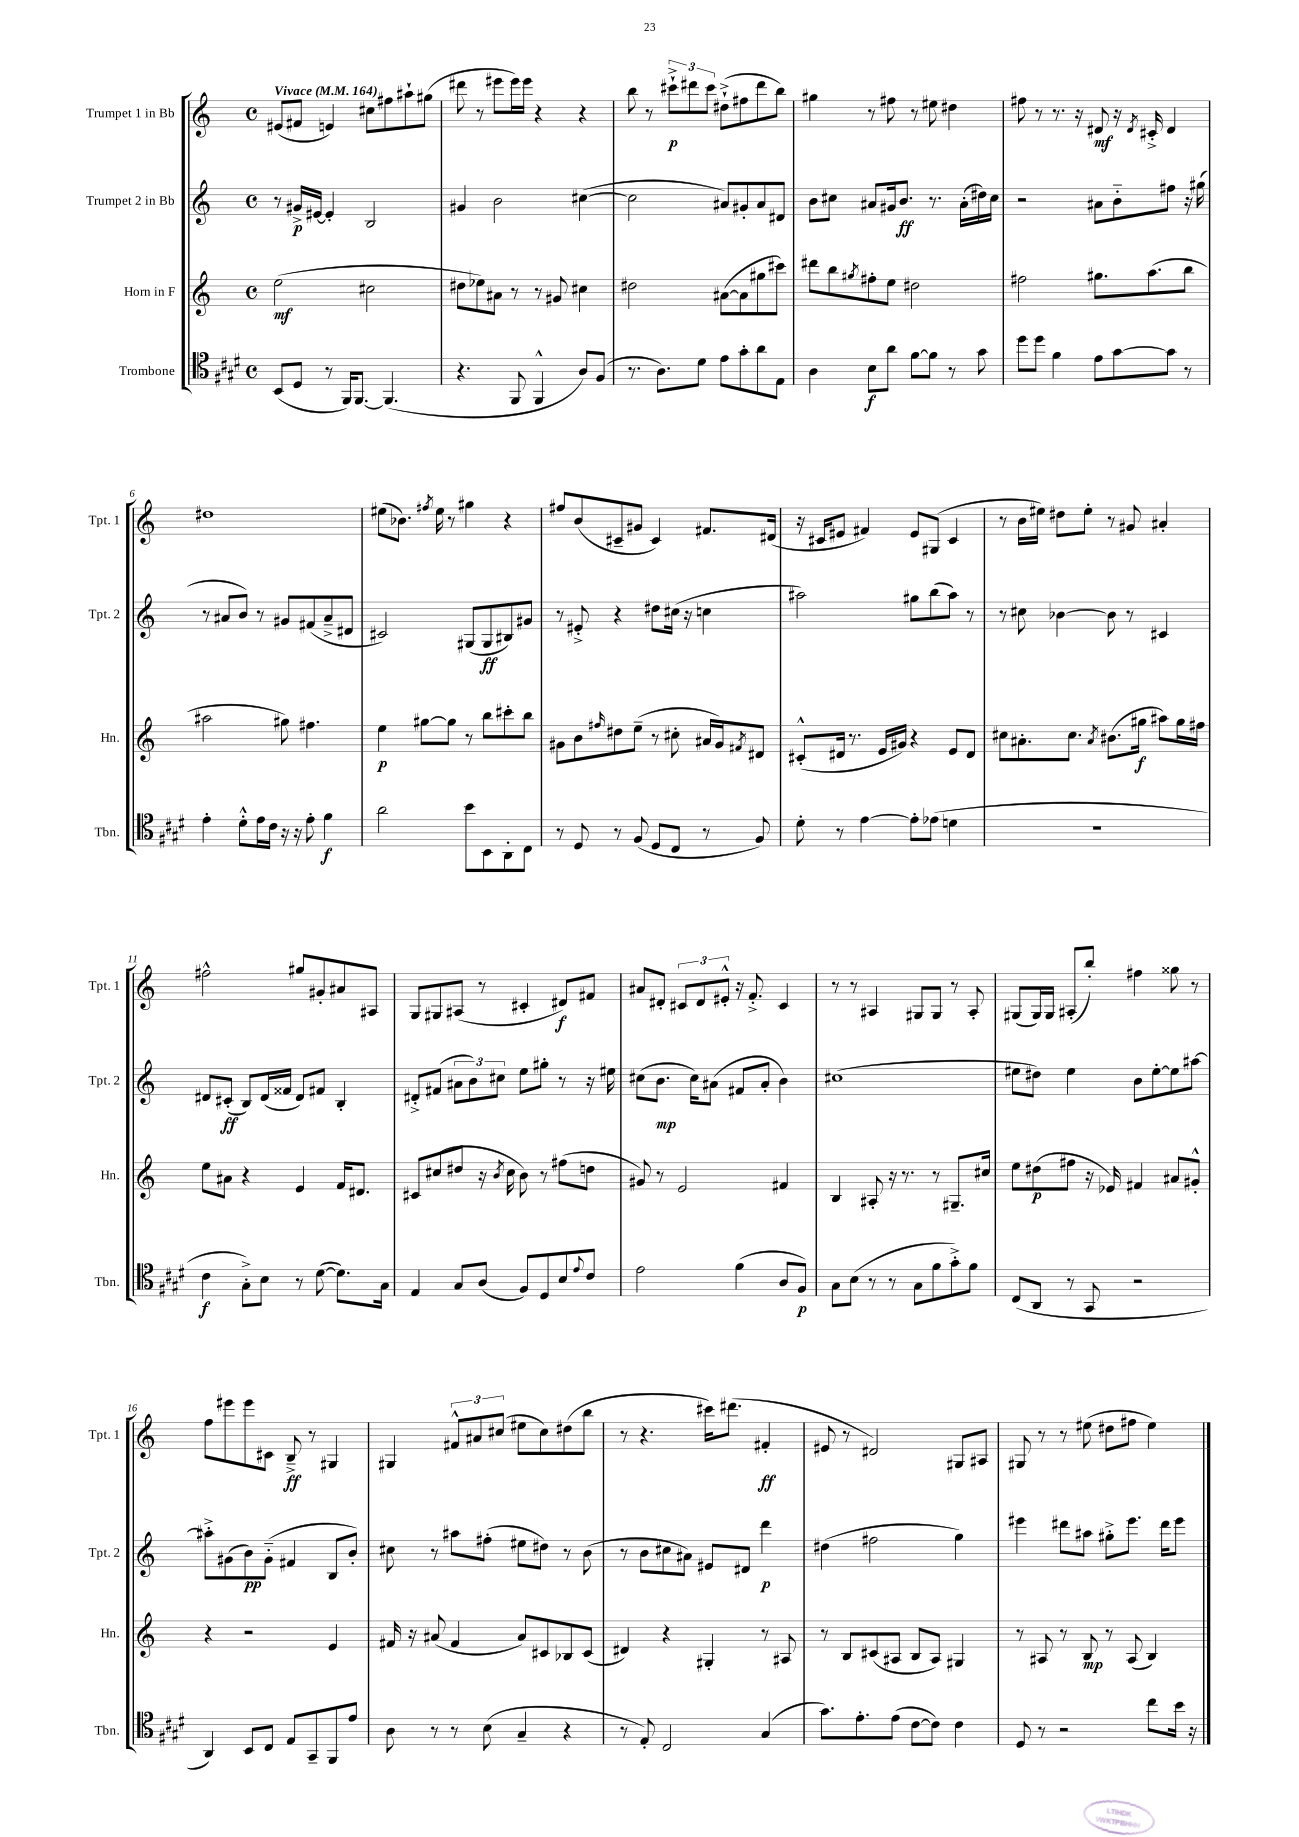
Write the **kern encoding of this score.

**kern	**kern	**kern	**kern
*staff4	*staff3	*staff2	*staff1
*clefC4	*clefG2	*clefG2	*clefG2
*k[f#c#g#d#]	*k[]	*k[]	*k[]
*M4/4	*M4/4	*M4/4	*M4/4
*met(c)	*met(c)	*met(c)	*met(c)
*MM164	*MM164	*MM164	*MM164
(8BB	(2ee	8r	(8e#
8D#	.	16g#^	8f#
.	.	[16e#	.
8r	.	4e#']	4e)
16FF#)	.	.	.
[8.FF#	.	.	.
.	2cc#	2B	8cc#
(4.FF#]	.	.	8ff#
.	.	.	8aa#`
.	.	.	(8gg#
=	=	=	=
4.r	8dd#	4g#	8ddd#
.	8ee-)	.	8r
.	8a#	2b	8eee#
8FF#	8r	.	16eee#)
.	.	.	16eee#
4FF#^^	8r	.	4r
.	8g#	.	.
8A)	4cc#	([4cc#	4r
(8F#	.	.	.
=	=	=	=
8.r	2dd#	2cc#]	8bb
.	.	.	8r
8.A)	.	.	.
.	.	.	12ccc#`^
.	.	.	12ddd#
8d#	.	.	.
.	.	.	12ccc#
8e	([8a#	8a#)	(8dd#`^
8g#'	8a#]	8g#'	8ff#
8a	8gg#	8a#	8ddd#
8E	8ccc#)	8d#	8bb)
=	=	=	=
4A	8ddd#	8b	4gg#
.	8bb	8cc#	.
.	8qgg#	.	.
8B	8ff#'	8a#	8r
8a	8ee	16g#	8ff#
.	.	8.b	.
[8f#	2dd#	.	8r
8f#]	.	8.r	8ee#
8r	.	.	4dd#
.	.	(16a#'	.
8g#	.	16dd#)	.
.	.	16cc#	.
=	=	=	=
8dd#	2ff#	2r	8ff#
8dd#	.	.	8r
4f#	.	.	8.r
.	.	.	16r
8e	8.gg#	8a#	8d#
[8g#	.	8b'~	16r
.	.	.	8qd#
.	(8.aa	.	16c#'^
8g#]	.	8ff#	4d#
8r	8bb	16r	.
.	.	(16gg#	.
=	=	=	=
4e'	2aa#	8r	1dd#
.	.	8a#	.
8d#'^^	.	8b)	.
16e	.	8r	.
16c#	.	.	.
16r	8gg#)	8g#	.
16r	.	.	.
8e'	4.ff#	(8f#	.
4f#	.	8a#~^	.
.	.	8d#	.
=	=	=	=
2a	4ee	2c#)	(8ee#
.	.	.	8.b-)
.	[8gg#	.	.
.	.	.	8qff#
.	.	.	16ee#
.	8gg#]	.	8r
8b	8r	(8G#	4gg#
8BB	8bb	8G#	.
8AA'	8ccc#'	8B#)	4r
8C#	8bb	8g#	.
=	=	=	=
8r	8g#	8r	8ff#
8D#	8b	8e#'^	(8b
.	16qqff#	.	.
8r	8dd#	4r	8c#~
(8F#	(8ee~	.	8g#
8D#	8r	8dd#	4c#)
8C#	8cc#'	(16cc#	.
.	.	16r	.
8r	16a#	4cc	8.f#
.	16g#)	.	.
.	8qf#	.	.
8F#)	8d#	.	.
.	.	.	(16d#
=	=	=	=
8d#'	(8c#'^^	2aa#)	16r
.	.	.	16c#
8r	16d#	.	8e#
.	8.r	.	.
[4e	.	.	4f#)
.	16e	.	.
.	16g#)	.	.
8e']	4r	8gg#	8e#
(8e-	.	(8bb	(8G#
4d	8e	8aa#)	4c#
.	8d#	8r	.
=	=	=	=
1r	8cc#	8r	8r
.	8.a#'	8cc#	16b
.	.	.	16ee#)
.	.	[4b-	8dd#
.	8.cc#	.	.
.	.	.	8ee#'
.	8qa#	.	.
.	(8.b#	8b-]	8r
.	.	8r	8g#
.	16gg#	.	.
.	8aa#)	4c#	4a#'
.	16gg#	.	.
.	16ff#	.	.
=	=	=	=
4c#	8ee	8d#	2ff#^^
.	8a#	(8c#'	.
8G#'^)	4r	8B)	.
8B	.	(16d#	.
.	.	16f##	.
8r	4e	8d#)	8gg#
([8d#	.	8f#	8g#'
8.d#])	16f	4B'	8a#
.	8.d#	.	.
.	.	.	8A#
16G#	.	.	.
=	=	=	=
4E	8c#	8d#'^	8G
.	(8cc#	(8f#	8G#
8G#	8dd#	12a#	(8A#
.	.	12b)	.
(8A	16r	.	8r
.	.	12cc#	.
.	8qb	.	.
.	16cc#	.	.
8F#)	8b)	8ee	4c#'
8D#	8r	8gg#'	.
8B	(8ff#	8r	8d#)
8qqe	.	.	.
8c#	8dd	16r	8f#
.	.	16ee#	.
=	=	=	=
2e	8g#)	(8cc#	8a#
.	8r	8.b	8d#'
.	2e	.	12c#
.	.	16cc#)	.
.	.	.	12d#
.	.	(8a#	.
.	.	.	12e#'^^
(4f#	.	8f#	16r
.	.	.	8.f'^
.	.	8a#'	.
8A	4f#	4b)	4c#
8F#)	.	.	.
=	=	=	=
8G#	4B	(1cc#	8r
(8B	.	.	8r
8r	8A#'	.	4A#
8r	16r	.	.
.	8.r	.	.
8G#	.	.	8G#
8f#	8r	.	8G#
8g#'^)	8.G#~	.	8r
8f#	.	.	8A#'
.	16cc#	.	.
=	=	=	=
(8C#	8ee	8ee#	(8G#
8AA	(8dd#	8dd#)	16G#)
.	.	.	16G#
8r	8ff#	4ee#	(8A#'
8GG#	16r	.	8bb')
.	16e-)	.	.
2r	4f#	8b	4ff#
.	.	[8ee#'	.
.	8a#	8ee#]	8gg##
.	8g#'^^	[8aa#	8r
=	=	=	=
4AA)	4r	8aa#'^]	8ff
.	.	(8g#	8eee#
8BB	2r	8b)	8eee#
8C#	.	(8g#'~	8c#
8E	.	4f#	8B~^
8GG#~	.	.	8r
8FF#	4e	8B	4G#
8e	.	8b')	.
=	=	=	=
8A	16f#	8cc#	4G#
.	16r	.	.
8r	(8a#	8r	.
8r	4f#	8aa#	12f#^^
.	.	.	12a#
(8B	.	(8ff#'	.
.	.	.	(12cc#
4G#~	8a#)	8ee#	8ee#
.	8c#	8dd#)	8cc#)
4r	8B-	8r	(8dd#
.	(8c#	(8b	8bb
=	=	=	=
8r	4d#)	8r	8r
8E')	.	8b	4.r
2C#	4r	8cc#	.
.	.	8a#)	.
.	4G#'	8e#	16ccc#)
.	.	.	(8.ddd#
.	.	8d#	.
(4G#	8r	4ddd	4f#'
.	8A#	.	.
=	=	=	=
8.g#)	8r	(4dd#	8e#
.	8B	.	8r
8.e'	.	.	.
.	(8c#	2ff#	2d#)
(8e	8A#	.	.
[8c#	8B	.	.
8c#])	8A#)	.	.
4c#	4G#	4gg)	8G#
.	.	.	8A#
=	=	=	=
8D#	8r	4eee#	8G#
8r	8A#	.	8r
2r	8r	8ddd#	8r
.	8B	8aa#	(8ee#
.	8r	8gg#'^	8dd#
.	(8A#	8.eee#	8ff#
8cc#	4B)	.	4ee#)
.	.	16ddd#	.
16b	.	8eee#	.
16r	.	.	.
==	==	==	==
*-	*-	*-	*-
